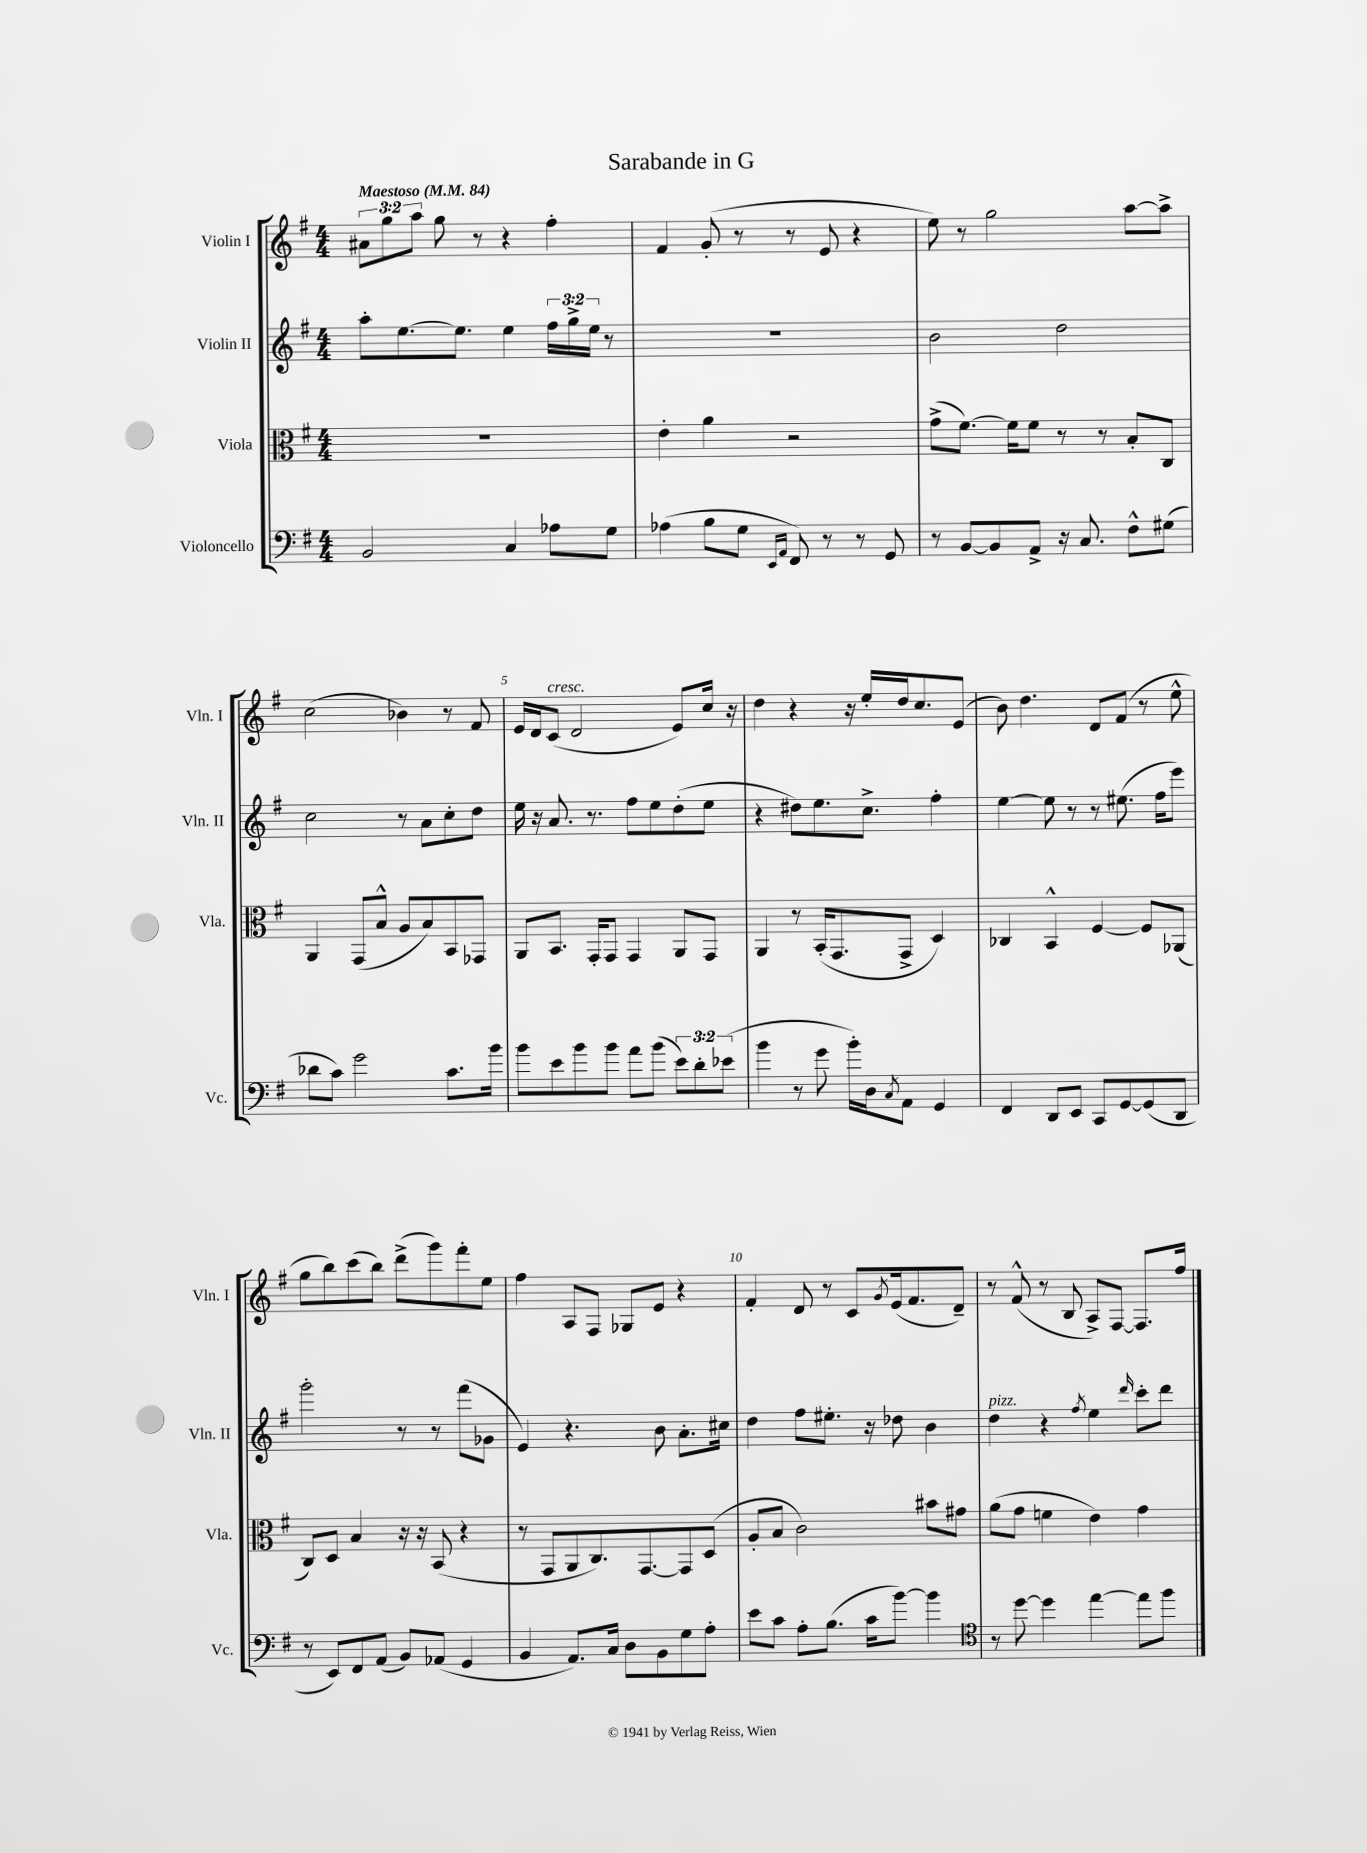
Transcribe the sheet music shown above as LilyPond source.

\header { title = "Sarabande in G" }
<<
\new StaffGroup <<
\new Staff = "s0" \with { instrumentName = "Violin I" shortInstrumentName = "Vln. I" } {
    \clef treble \key g \major \numericTimeSignature \time 4/4 \override Staff.TupletNumber.text = #tuplet-number::calc-fraction-text \tempo "Maestoso" 4 = 84
    \tuplet 3/2 { ais'8 g''8 a''8 } g''8 r8 r4 fis''4-. |
    fis'4 g'8-.( r8 r8 e'8 r4 |
    e''8) r8 g''2 a''8~ a''8-> |
    c''2( bes'4) r8 fis'8 |
    e'16 d'16 c'8^\markup { \italic "cresc." }( d'2 e'8) c''16 r16 |
    d''4 r4 r16 e''16-. d''16 c''8. e'8( |
    b'8) d''4. d'8 fis'8( r8 e''8-^ |
    g''8 b''8) c'''8( b''8) d'''8->( g'''8) fis'''8-. e''8 |
    fis''4 a8 fis8 ges8 e'8 r4 |
    fis'4-. d'8 r8 c'8 \acciaccatura { g'8 } e'16( fis'8. d'8--) |
    r8 fis'8-^( r8 b8 a8->) fis8~ fis8. fis''16 \bar "|." |
}
\new Staff = "s1" \with { instrumentName = "Violin II" shortInstrumentName = "Vln. II" } {
    \clef treble \key g \major \numericTimeSignature \time 4/4 \override Staff.TupletNumber.text = #tuplet-number::calc-fraction-text
    a''8-. e''8.~ e''8. e''4 \tuplet 3/2 { fis''16 g''16-> e''16 } r8 |
    R1 |
    b'2 d''2 |
    c''2 r8 a'8 c''8-. d''8 |
    e''16 r16 a'8. r8. fis''8 e''8 d''8-.( e''8 |
    r4 dis''8) e''8. c''8.-> fis''4-. |
    e''4~ e''8 r8 r8 eis''8.( fis''16 e'''8) |
    g'''2-. r8 r8 fis'''8( ges'8 |
    e'4) r4. b'8 a'8.-. cis''16 |
    d''4 fis''8 eis''8.-. r16 des''8 b'4 |
    d''4^\markup { \italic "pizz." } r4 \acciaccatura { fis''8 } e''4 \grace { d'''16 } c'''8-. d'''8 \bar "|." |
}
\new Staff = "s2" \with { instrumentName = "Viola" shortInstrumentName = "Vla." } {
    \clef alto \key g \major \numericTimeSignature \time 4/4
    R1 |
    e'4-. a'4 r2 |
    g'8->( fis'8.~) fis'16 fis'8 r8 r8 b8-. c8 |
    a,4 g,8( b8-^ a8 b8) b,8 ges,8 |
    a,8 b,8. g,16-. g,8 g,4 a,8 g,8 |
    a,4 r8 b,16-.( g,8. g,8-> d4) |
    ces4 b,4-^ fis4~ fis8 aes,8( |
    c8) d8 b4 r16 r16 b,8( r4 |
    r8 g,8 a,8 c8.) g,8.~ g,8 d8( |
    a8-. b8 c'2) bis'8 gis'8 |
    a'8( g'8 f'4 e'4) g'4 \bar "|." |
}
\new Staff = "s3" \with { instrumentName = "Violoncello" shortInstrumentName = "Vc." } {
    \clef bass \key g \major \numericTimeSignature \time 4/4 \override Staff.TupletNumber.text = #tuplet-number::calc-fraction-text
    b,2 c4 aes8 g8 |
    aes4( b8 g8 \grace { e,16 a,16 } fis,8) r8 r8 g,8 |
    r8 b,8~ b,8 a,8-> r16 c8. fis8-^ gis8( |
    des'8 c'8) g'2 c'8. b'16 |
    b'8 e'8 b'8 b'8 a'8 b'8( \tuplet 3/2 { e'8) d'8-. ees'8( } |
    b'4 r8 g'8 b'16-.) d16 \acciaccatura { c8 } a,8 g,4 |
    fis,4 d,8 e,8 c,8 g,8~ g,8( d,8 |
    r8 e,8) fis,8 a,8( b,8) aes,8( g,4 |
    b,4 a,8.) c16 d8 b,8 g8 a8-. |
    e'8 c'8 a8-. b8.( c'16 b'8~) b'4 |
    \clef tenor r8 d''8~ d''4 e''4~ e''8 fis''8 \bar "|." |
}
>>
>>
\layout { \context { \Score \override BarNumber.break-visibility = ##(#f #t #t) barNumberVisibility = #(every-nth-bar-number-visible 5) } }
